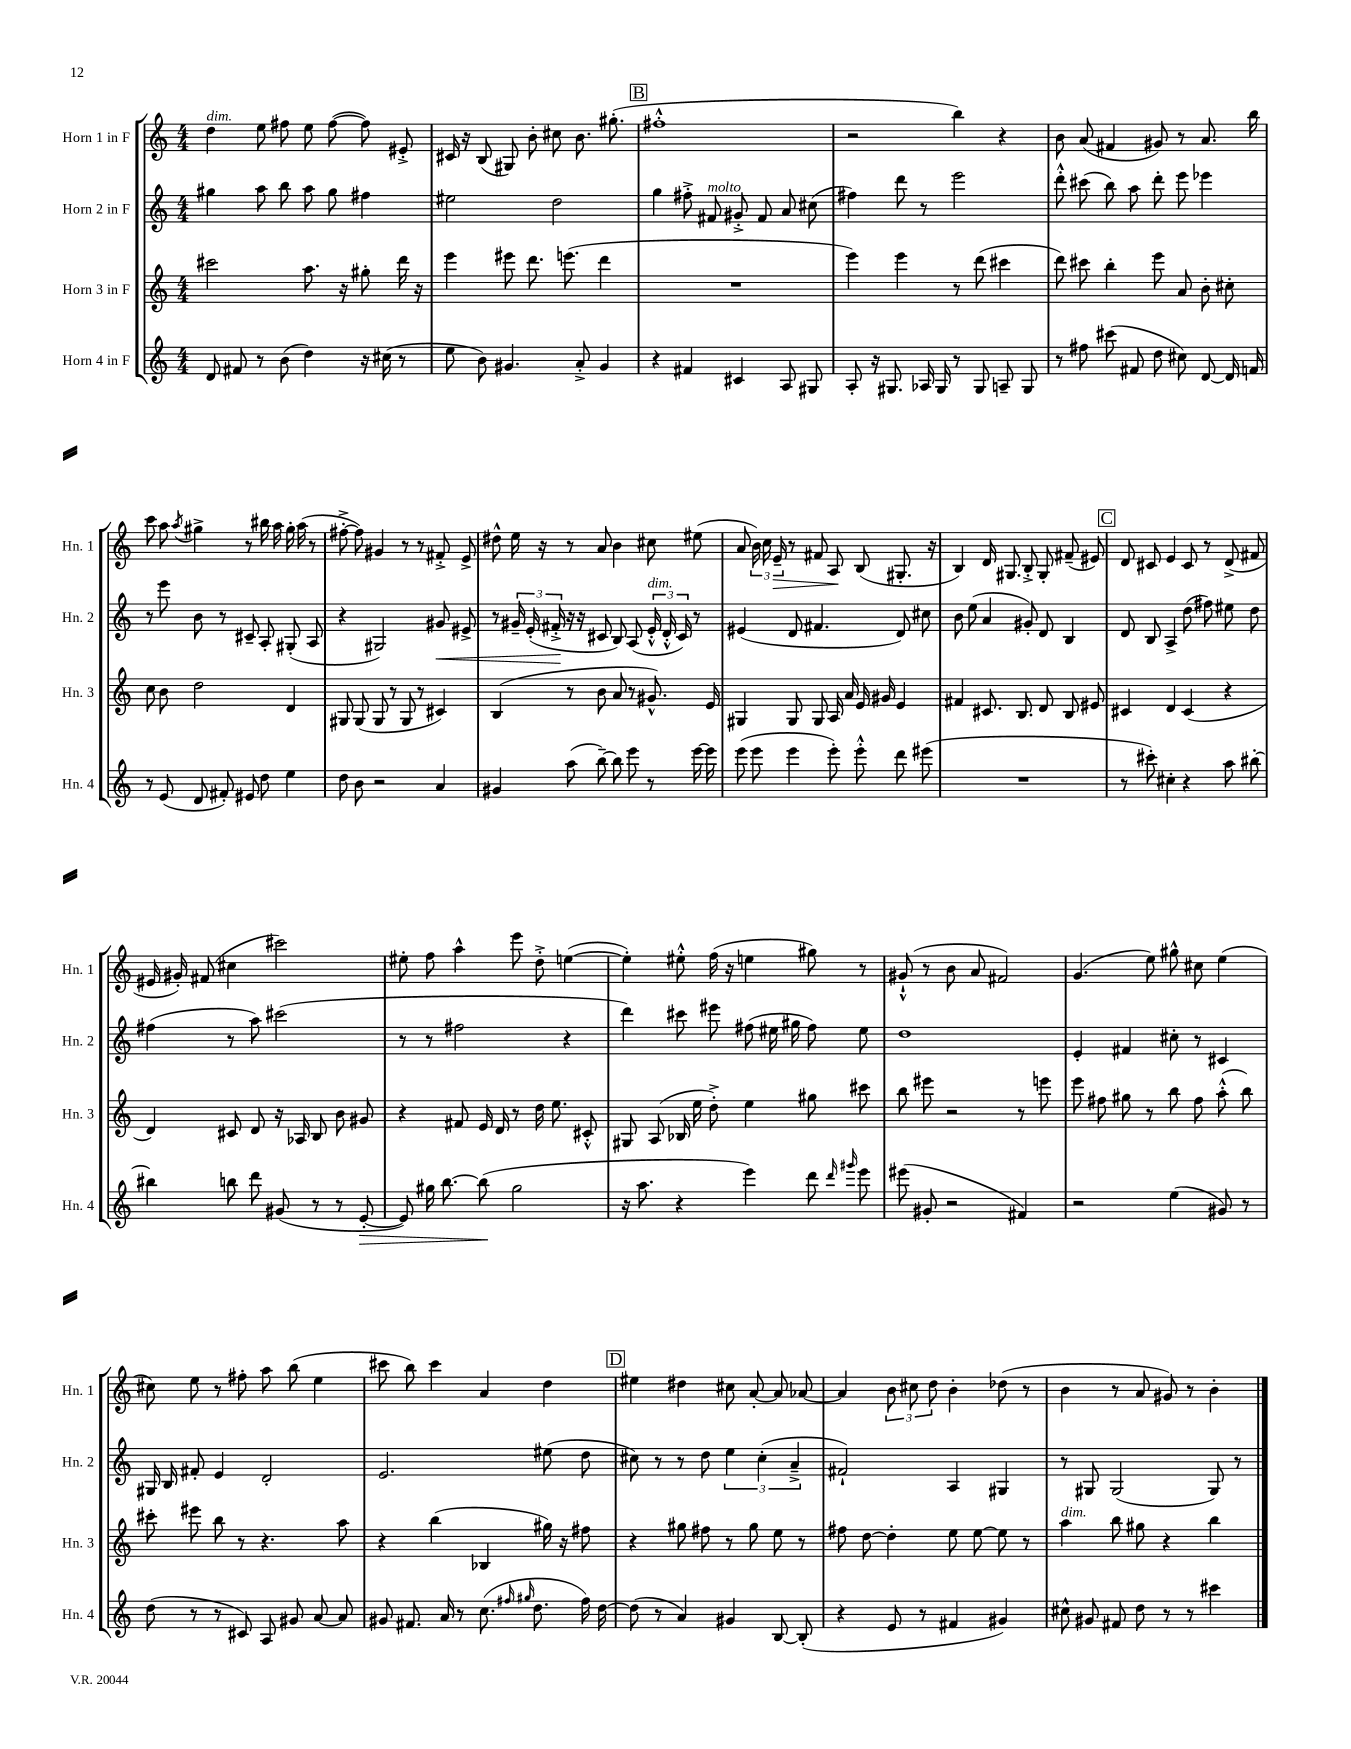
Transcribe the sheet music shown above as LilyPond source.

<<
\new StaffGroup <<
\new Staff = "s0" \with { instrumentName = "Horn 1 in F" shortInstrumentName = "Hn. 1" } {
    \clef treble \key c \major \numericTimeSignature \time 4/4
    \autoBeamOff d''4^\markup { \italic "dim." } e''8 fis''8 e''8 fis''8~( fis''8) eis'8-.-> |
    cis'16 r16 b8( gis8) b'8-. cis''8 b'8. gis''8.-.( |
    \mark \markup { \box "B" } fis''1-.-^ |
    r2 b''4) r4 |
    b'8 a'8( fis'4 gis'8) r8 a'8. b''16 |
    c'''8 a''8 \acciaccatura { a''8 } gis''4-> r8 bis''16 a''16 gis''16-. a''16( r8 |
    fis''8~-.-> fis''8) gis'4 r8 r8 fis'8-.-> e'8-> |
    dis''8-^ e''16 r16 r8 a'8 b'4 cis''8 eis''8( |
    a'8 \tuplet 3/2 { b'16) c''16 e'16--\> } r8 fis'8 a8\! b8( gis8.-. r16 |
    b4) d'16 gis8. b8-.-> gis8-. fis'8--( eis'8) |
    \mark \markup { \box "C" } d'8 cis'8 e'4 cis'8 r8 d'8->( fis'8 |
    eis'16 gis'16-.) fis'8( cis''4 cis'''2) |
    eis''8-. f''8 a''4-^ e'''8 d''8-.-> e''4~( |
    e''4-.) eis''8-.-^ f''16( r16 e''4 gis''8) r8 |
    gis'8-!-^( r8 b'8 a'8 fis'2) |
    g'4.( e''8) gis''8-^ cis''8 e''4( |
    cis''8) e''8 r8 fis''8-. a''8 b''8( e''4 |
    cis'''8 b''8) cis'''4 a'4 d''4 |
    \mark \markup { \box "D" } eis''4 dis''4 cis''8 a'8~-. a'8 aes'8~ |
    aes'4 \tuplet 3/2 { b'8 cis''8 d''8 } b'4-. des''8( r8 |
    b'4 r8 a'8 gis'8) r8 b'4-. \bar "|." |
}
\new Staff = "s1" \with { instrumentName = "Horn 2 in F" shortInstrumentName = "Hn. 2" } {
    \clef treble \key c \major \numericTimeSignature \time 4/4
    \autoBeamOff gis''4 a''8 b''8 a''8 gis''8 fis''4 |
    eis''2 d''2 |
    \mark \markup { \box "B" } g''4 fis''8-.-> fis'8^\markup { \italic "molto" } gis'8-.-> fis'8 a'8 cis''8( |
    fis''4) d'''8 r8 e'''2 |
    d'''8-.-^ cis'''8( b''8) a''8 d'''8-. e'''8 ees'''4 |
    r8 e'''8 b'8 r8 cis'8-- a8-. gis8-.( a8 |
    r4 gis2) gis'8\< eis'8-> |
    r8 \tuplet 3/2 { gis'16-- e'16-.( fis'16-.->\! } r16 r16 cis'8 b8) a8( \tuplet 3/2 { e'16-.-^^\markup { \italic "dim." } d'16-.-^ cis'16) } r8 |
    eis'4( d'8 fis'4. d'8) cis''8 |
    b'8 e''8( a'4 gis'8-.) d'8 b4 |
    \mark \markup { \box "C" } d'8 b8 a4-> d''8( fis''8) eis''8 d''8 |
    fis''4( r8 a''8) cis'''2( |
    r8 r8 fis''2 r4 |
    d'''4) cis'''8 eis'''8 fis''8( eis''16 gis''16 fis''8) eis''8 |
    d''1 |
    e'4-. fis'4 cis''8-. r8 cis'4 |
    gis16 b16 fis'8-. e'4 d'2-. |
    e'2. eis''8( d''8 |
    \mark \markup { \box "D" } cis''8) r8 r8 d''8 \tuplet 3/2 { e''4 cis''4-.( a'4---> } |
    fis'2-!) a4 gis4 |
    r8 gis8 gis2( gis8) r8 \bar "|." |
}
\new Staff = "s2" \with { instrumentName = "Horn 3 in F" shortInstrumentName = "Hn. 3" } {
    \clef treble \key c \major \numericTimeSignature \time 4/4
    \autoBeamOff cis'''2 a''8. r16 gis''8-. d'''16 r16 |
    e'''4 eis'''8 d'''8. e'''8.( d'''4 |
    \mark \markup { \box "B" } R1 |
    e'''4) e'''4 r8 d'''8( cis'''4 |
    d'''8) cis'''8 b''4-. e'''8 a'8 b'8-. cis''8-. |
    c''8 b'8 d''2 d'4 |
    gis8 gis8( gis8 r8 gis8 r8 cis'4) |
    b4( r8 b'8 a'8 r8 gis'8.-^) e'16 |
    gis4 gis8 gis8 a16 a'16 e'16 gis'16 e'4 |
    fis'4 cis'8. b8. d'8 b8 eis'8 |
    \mark \markup { \box "C" } cis'4 d'4 cis'4( r4 |
    d'4) cis'8 d'8 r16 aes16 b8 b'8 gis'8 |
    r4 fis'8 e'16 d'16 r8 d''16 e''8. cis'8-.-^ |
    gis8 a8( bes16 e''16 d''8-.->) e''4 gis''8 cis'''8 |
    b''8 eis'''8 r2 r8 e'''8 |
    e'''8 fis''8 gis''8 r8 b''8 fis''8 a''8-.-^( b''8) |
    cis'''8-. eis'''8 b''8 r8 r4. a''8 |
    r4 b''4( bes4 gis''16) r16 fis''8 |
    \mark \markup { \box "D" } r4 gis''8 fis''8 r8 gis''8 e''8 r8 |
    fis''8 d''8~ d''4-. e''8 e''8~ e''8 r8 |
    a''4^\markup { \italic "dim." } b''8 gis''8 r4 b''4 \bar "|." |
}
\new Staff = "s3" \with { instrumentName = "Horn 4 in F" shortInstrumentName = "Hn. 4" } {
    \clef treble \key c \major \numericTimeSignature \time 4/4
    \autoBeamOff d'8 fis'8 r8 b'8( d''4) r16 cis''16( r8 |
    e''8 b'8) gis'4. a'8-.-> gis'4 |
    \mark \markup { \box "B" } r4 fis'4 cis'4 a8 gis8 |
    a8-. r16 gis8. aes16 gis16 r8 gis8 a8-- gis8 |
    r8 fis''8 cis'''8( fis'8 d''8 cis''8) d'8~ d'16 f'16 |
    r8 e'8( d'8 fis'8-.) eis'8 d''8 e''4 |
    d''8 b'8 r2 a'4 |
    gis'4 a''8( b''8~--) b''8 e'''8 r8 e'''16~ e'''16 |
    e'''8( e'''8 e'''4 e'''8-.) e'''8-.-^ d'''8 eis'''8( |
    R1 |
    \mark \markup { \box "C" } r8 cis'''8-.) cis''4-. r4 a''8 bis''8~-. |
    bis''4 b''8 d'''8 gis'8( r8 r8 e'8~-.\> |
    e'8) gis''16 b''8.~ b''8\!( gis''2 |
    r16 a''8. r4 e'''4) d'''8 \grace { d'''16 gis'''16 } e'''8 |
    eis'''8( gis'8-. r2 fis'4) |
    r2 e''4( gis'8) r8 |
    d''8( r8 r8 cis'8) a8 gis'8 a'8~ a'8 |
    gis'8 fis'8. a'16 r8 c''8.( \grace { fis''16 gis''16 } d''8. fis''16) d''16~ |
    \mark \markup { \box "D" } d''8( r8 a'4) gis'4 b8~ b8-.( |
    r4 e'8 r8 fis'4 gis'4) |
    cis''8-^ gis'8 fis'8 d''8 r8 r8 cis'''4 \bar "|." |
}
>>
>>
\layout { \context { \Score \remove "Bar_number_engraver" } }
